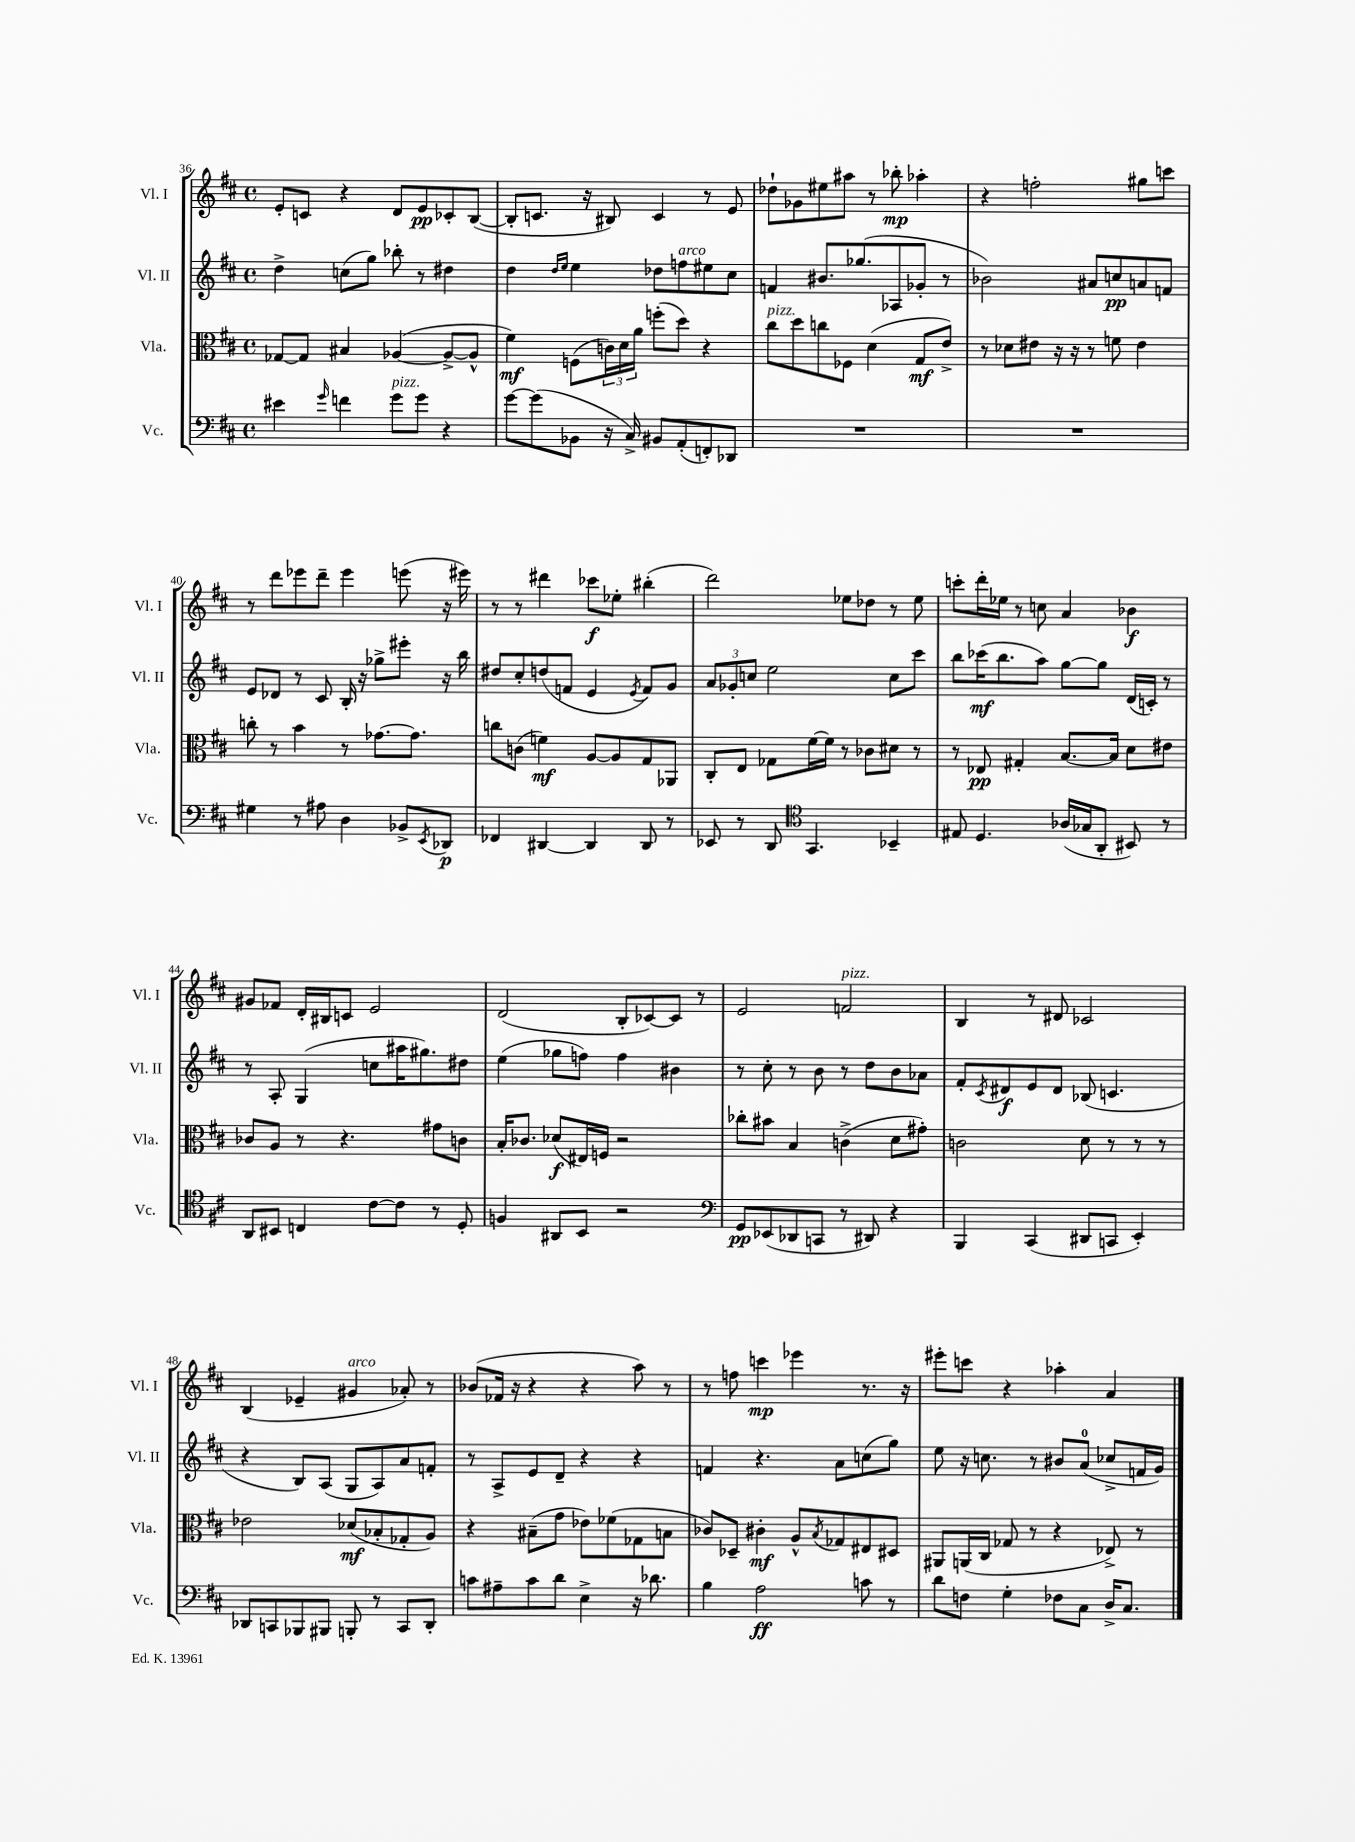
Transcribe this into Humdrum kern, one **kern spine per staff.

**kern	**kern	**kern	**kern
*staff4	*staff3	*staff2	*staff1
*clefF4	*clefC3	*clefG2	*clefG2
*k[f#c#]	*k[f#c#]	*k[f#c#]	*k[f#c#]
*M4/4	*M4/4	*M4/4	*M4/4
*met(c)	*met(c)	*met(c)	*met(c)
4e#	[8G-	4dd^	8e'
.	8G-]	.	8c
16qqg	.	.	.
4f	4B#	(8cc	4r
.	.	8gg)	.
8g	([4A-	8bb-'	8d
8g	.	8r	8e
4r	8A-^_	4dd#	8c-'
.	8A-^^]	.	([8B
=	=	=	=
[8g	4f#)	4dd	8B']
(8g]	.	.	8.c
.	.	16qqdd	.
.	.	16qqee	.
8BB-	(8F	4ee	.
.	.	.	16r
16r	24c)	.	8B#)
.	24d	.	.
16C#^)	.	.	.
.	24a	.	.
8BB#	(8ff'	8dd-	4c
(8AA'	8dd)	8ff	.
8FF')	4r	8ee#	8r
8DD-	.	8cc#	8e
=	=	=	=
1r	8cc#	4f	8dd-`
.	8dd	.	8g-
.	8cc	8.b#	8ee#
.	8F-	.	8aa#
.	.	(8.gg-	.
.	(4d	.	8r
.	.	8A-	8bb-'
.	8G	8g-'	4aa-'
.	8e^)	8r	.
=	=	=	=
1r	8r	2b-)	4r
.	8d-	.	.
.	8e#	.	2ff'
.	16r	.	.
.	16r	.	.
.	8r	8a#	.
.	8f	8cc	.
.	4e#	8a	8gg#
.	.	8f	8ccc
=	=	=	=
4G#	8cc'	8e	8r
.	8r	8d-	8ddd
8r	4b	8r	8eee-
8A#	.	8c#	8ddd~
4D	8r	16B'	4eee-
.	.	16r	.
.	[8.g-	8gg-^	.
8BB-^	.	8eee#'	(8eee
.	8.g-]	.	.
8qEE	.	.	.
8DD-	.	16r	16r
.	.	16bb	16eee#)
=	=	=	=
4FF-	8cc	8dd#	8r
.	(8c	8cc#'	8r
[4DD#	4f)	(8dd	4ddd#
.	.	8f	.
4DD#]	[8A	4e	8ccc-
.	8A]	.	8ee-'
.	.	8qe	.
8DD#	8G	8f)	(4bb#'
8r	8AA-	8g	.
=	=	=	=
8EE-	8C#'	12a	2ddd)
.	.	12g-'	.
8r	8E	.	.
.	.	12cc	.
8DD	8G-	2ee	.
*clefC4	*	*	*
4.GG	[16f#	.	.
.	16f#]	.	.
.	8r	.	8ee-
.	8c-	.	8dd-
4BB-~	8d#	8cc	8r
.	8r	8ccc#	8ee-
=	=	=	=
8E#	8r	8bb	8ccc'
4.D	8E-	(16ccc-	16ddd'
.	.	8.bb	16ee-
.	4G#'	.	8r
.	.	8aa)	8cc
(16A-	[8.B	[8gg	4a
16G-	.	.	.
8AA'	.	8gg]	.
.	16B]	.	.
8BB#)	8d	(16d	4b-
.	.	16c')	.
8r	8e#	8r	.
=	=	=	=
8AA	8c-	8r	8g#
8BB#	8A	8A'	8f-
4C	8r	(4G	16d'
.	.	.	16B#
.	4.r	.	8c
[8c#	.	8cc	2e
8c#]	.	16aa#	.
.	.	8.gg#)	.
8r	8g#	.	.
8D'	8c	8dd#	.
=	=	=	=
4F	16B'	(4ee	(2d
.	8.c-	.	.
8AA#	(8d-	8gg-	.
8BB	16E#)	8ff)	.
.	16F	.	.
2r	2r	4ff	8B'
.	.	.	[8c-)
.	.	4b#	8c-]
.	.	.	8r
=	=	=	=
*clefF4	*	*	*
8GG	8cc-'	8r	2e
(8EE-	8b#	8cc#'	.
8DD-	4B	8r	.
8CC	.	8b	.
8r	(4c^	8r	2f
8DD#)	.	8dd	.
4r	8d	8b	.
.	8g#')	8a-	.
=	=	=	=
4BBB	2c	8f#'	4B
.	.	8qc#	.
.	.	8d#	.
(4CC#	.	8e	8r
.	.	8d#	8d#
8DD#	8d	(8B-	2c-
8CC	8r	4.c	.
4EE')	8r	.	.
.	8r	.	.
=	=	=	=
8DD-	2e-	4r	(4B
8CC	.	.	.
8BBB-	.	8B)	4e-~
8BBB#	.	(8A	.
8BBB'	(8d-	8G	4g#
8r	8B-'	8A)	.
8CC	8G-'	8a	8a-')
8DD-'	8A)	8f'	8r
=	=	=	=
8c	4r	8r	(8b-
8A#~	.	8A^	16f-
.	.	.	16r
8c	(8B#~	8e	4r
8d	8g	8d~	.
4E^	8e-)	4r	4r
.	(8f-	.	.
16r	8G-	4r	8aa)
8.d-	.	.	.
.	8B	.	8r
=	=	=	=
4B	8c-)	4f	8r
.	8D-~	.	8ff
2A	4c#'	4.r	4ccc
.	8A^^	.	4eee-
.	8qB	.	.
.	8G-	8a	.
8c	8E#	(8cc	8.r
8r	8D#	8gg)	.
.	.	.	16r
=	=	=	=
8d	8AA#	8ee	8eee#'
8F	(16AA	16r	8ccc
.	16C#	8.cc	.
4G'	8G-	.	4r
.	8r	8r	.
8F-	4r	8b#	4aa-'
8C#	.	(8a	.
16D^	8E-^)	8cc-^	4a
8.C#	.	.	.
.	8r	16f	.
.	.	16g)	.
==	==	==	==
*-	*-	*-	*-
